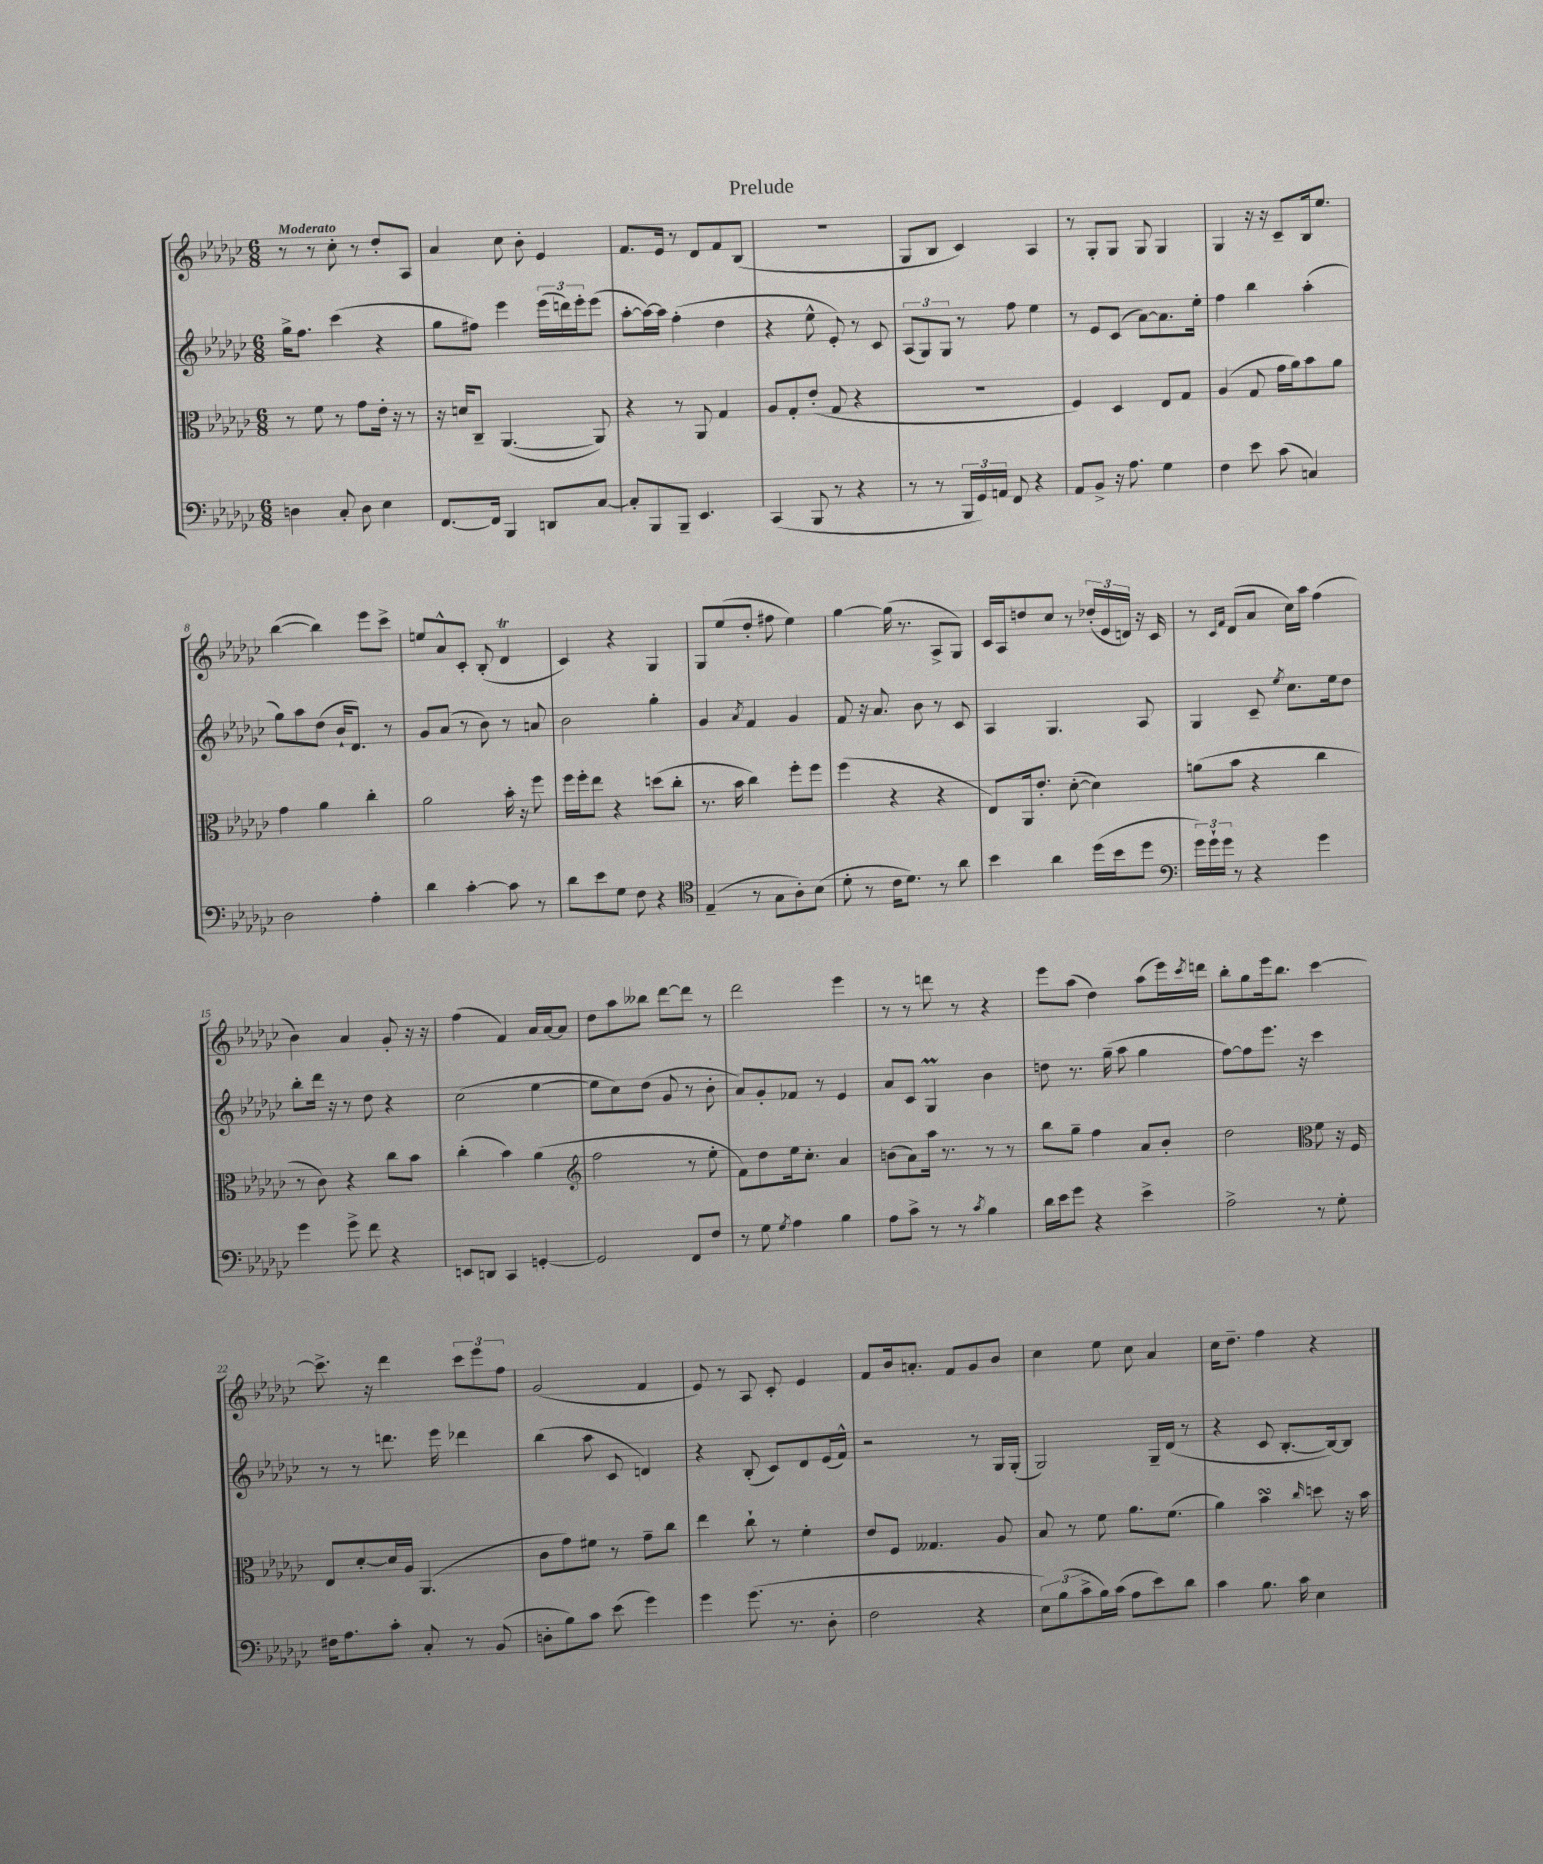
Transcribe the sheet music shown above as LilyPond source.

\header { title = "Prelude" }
<<
\new StaffGroup <<
\new Staff = "s0" {
    \clef treble \key ges \major \numericTimeSignature \time 6/8 \tempo "Moderato"
    r8 r8 ces''8-. r8 des''8-. aes8 |
    aes'4 ces''8 bes'8-. ees'4 |
    f'8. ees'16 r8 des'8 f'8 bes8( |
    R2. |
    ges8 bes8 ces'4) aes4 |
    r8 ges8-. ges8 ges8 ges4 |
    ges4 r16 r16 ces'8-- bes16 ees''8. |
    bes''4~( bes''4) ees'''8 ces'''8-> |
    e''8 aes'8-^ ces'8-. bes8-.( des'4\trill |
    ces'4) r4 ges4 |
    ges8 ees''8( des''8-. fis''8 ees''4) |
    ges''4~ ges''16( r8. aes8-> ges8) |
    ces'16 aes16 d''8 ces''8 r8 \tuplet 3/2 { des''16-.( ees'16 d'16) } r16 ces'16 |
    r8 \grace { ces'16 f'16 } des'8( aes'8 ces''16) aes''16 f''4( |
    bes'4) aes'4 ges'8-. r16 r16 |
    f''4( f'4) aes'16 aes'16~ aes'8 |
    des''8 aes''8 beses''8 des'''8~ des'''8 r8 |
    des'''2 ees'''4 |
    r8 r8 d'''8 r8 r4 |
    ees'''8 aes''8( des''4) aes''8( ees'''16) \acciaccatura { ces'''8 } d'''16 |
    bes''8-. ges''8 ees'''16 bes''8. ces'''4~ |
    ces'''8.-> r16 des'''4 \tuplet 3/2 { ces'''8 ees'''8 f''8 } |
    ges'2( f'4 |
    ees'8) r8 aes8 ces'8-. ees'4 |
    f'8 bes'16 a'8.-. f'8 ges'8 bes'8 |
    ces''4 ees''8 ces''8 aes'4 |
    ces''16 des''8.-- f''4 r4 \bar "|." |
}
\new Staff = "s1" {
    \clef treble \key ges \major \numericTimeSignature \time 6/8
    ges''16-> f''8. ces'''4( r4 |
    ges''8 fis''8) ees'''4 \tuplet 3/2 { ees'''16( d'''16) ees'''16-. } ees'''8( |
    aes''8~-. aes''16~) aes''16 f''4-.( des''4 |
    r4 ees''8-^ ees'8-.) r8 ces'8 |
    \tuplet 3/2 { aes8( ges8) ges8 } r8 f''8 ees''4 |
    r8 ees'8 ces'8( aes'8~) aes'8. ees''16-. |
    f''4 bes''4 aes''4-.( |
    ges''8) aes''8 des''8( bes'16-! des'8.) r8 |
    ges'8 aes'8( r8 bes'8) r8 a'8 |
    bes'2 ges''4-. |
    ges'4 \acciaccatura { aes'8 } f'4 ges'4 |
    f'8 r16 aes'8. bes'8 r8 ces'8 |
    aes4 ges4. aes8 |
    ges4 ces'8-- \acciaccatura { ees''8 } ces''8. ees''16 des''8 |
    bes''8-. des'''16 r16 r8 des''8 r4 |
    ces''2( ees''4~ |
    ees''8 ces''8) des''8( ges'8 r8 bes'8-. |
    aes'8) ges'8-. fes'8 r8 ees'4 |
    aes'8 ces'8 ges4\prall bes'4 |
    d''8 r8. ges''16--( aes''8 ges''4 |
    f''8~) f''8 ees'''8. r16 ces'''4 |
    r8 r8 d'''8. ees'''16 des'''4 |
    bes''4( aes''8 ces'8 d'4) |
    r4 bes8-.( ces'8) des'8 ees'16( f'16-^) |
    r2 r8 ges16 ges16-.( |
    ges2) ges16-- des'16( r8 |
    r4 ces'8 bes8.~-. bes16~) bes8 \bar "|." |
}
\new Staff = "s2" {
    \clef alto \key ges \major \numericTimeSignature \time 6/8
    r8 f'8 r8 ges'8 ees'16-. r16 r8 |
    r16 d'16 ces8-- aes,4.~( aes,8) |
    r4 r8 aes,8 ges4 |
    aes8 ges8-. ees'8-.( ges8 r4 |
    R2. |
    f4) des4 ees8 ges8 |
    aes4( ges8 ges'16 aes'16) bes'8 aes'8 |
    ges'4 aes'4 ces''4-. |
    aes'2 bes'16-. r16 f''8 |
    f''16 f''16-. ees''8 r4 d''8( ces''8-. |
    r8. bes'16 ces''4) f''8-. f''8 |
    f''4( r4 r4 |
    ees8) aes,16 ees'8.-. des'8~-.( des'4) |
    a'8( bes'8 r4 ces''4 |
    r8 ces'8) r4 ces''8 bes'8 |
    ces''4-.( bes'4) aes'4( |
    \clef treble f''2 r8 ees''8-. |
    f'8) des''8 ees''16 ces''8.-. aes'4 |
    b'8( aes'8) aes''16 r8. r8 r8 |
    bes''8 ges''8-- f''4 aes'8 bes'8-. |
    des''2 \clef alto f'8 r16 f16 |
    ees8 des'8~-. des'16 aes16 aes,4.( |
    ces'8 ges'8) fis'8 r8 ges'8-- ces''8 |
    ees''4 ces''8-! r8 f'4-. |
    ees'8 f8 geses4. aes8 |
    bes8 r8 f'8 aes'8. f'8.( |
    aes'4) bes'4\turn \grace { ces''16 } d''8 r16 bes'16 \bar "|." |
}
\new Staff = "s3" {
    \clef bass \key ges \major \numericTimeSignature \time 6/8
    d4 ces8-. d8 ees4 |
    f,8.~ f,16 bes,,4 d,8 ces8~ |
    ces8-. bes,,8 bes,,8-- ees,4. |
    ces,4( bes,,8 r8 r4 |
    r8 r8 \tuplet 3/2 { bes,,16 ges,16) a,16 } f,8 r4 |
    aes,8 bes,8-> r16 aes8. ges4 |
    f4 ees'8 ces'8( c4) |
    des2 aes4-. |
    des'4 ces'4~-. ces'8 r8 |
    des'8 ees'8 ges8 f8 r4 |
    \clef tenor ees4--( r8 ges8 aes8-.) bes8( |
    des'8-. r8 ces'16 des'8.) r8 aes'8 |
    bes'4 aes'4 des''16( bes'16 des''8 |
    \clef bass \tuplet 3/2 { ges'16) ges'16-! ges'16 } r8 r4 ges'4 |
    ges'4 ges'8-> f'8 r4 |
    e,8 d,8 ces,4 g,4~-. |
    g,2 f,8 f8 |
    r8 ges8 \acciaccatura { ges8 } aes4 bes4 |
    aes8 ces'8-> r8 r8 \acciaccatura { ces'8 } bes4 |
    des'16 ees'16 ges'8 r4 ees'4-> |
    aes2-> r8 ges8-. |
    fis16 aes8. ces'8-. ces8-. r8 bes,8( |
    d8-. bes8) ces'8 ees'8( ges'4) |
    ges'4 ges'8.( r8. des8-. |
    f2 r4 |
    \tuplet 3/2 { ees8) bes8( ces'8-> } bes16) ces'16( aes8 ees'8) des'8 |
    ces'4 bes8. ces'16 ees4 \bar "|." |
}
>>
>>
